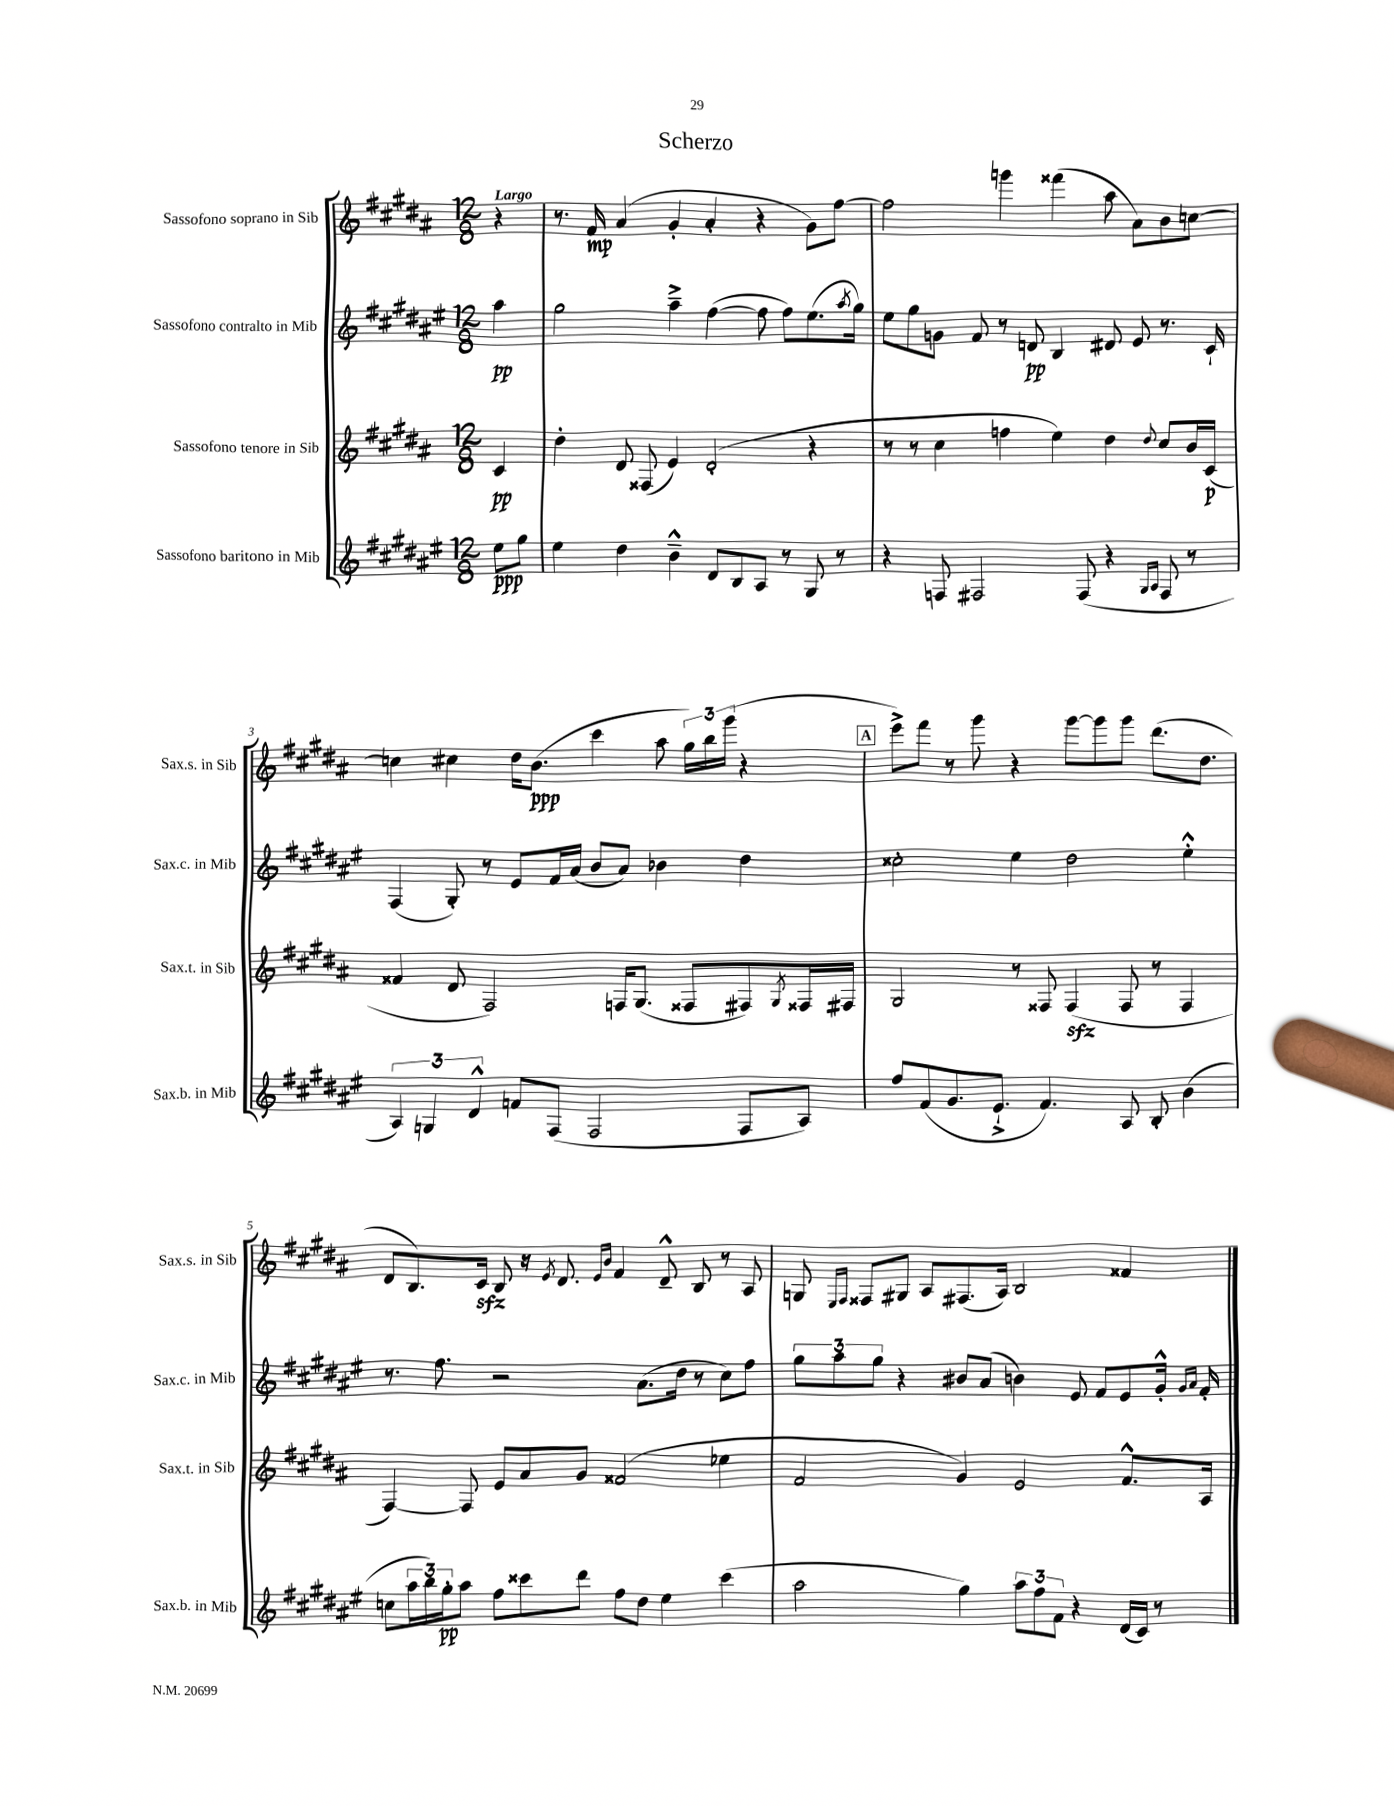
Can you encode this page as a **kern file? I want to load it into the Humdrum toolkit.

**kern	**kern	**kern	**kern
*staff4	*staff3	*staff2	*staff1
*clefG2	*clefG2	*clefG2	*clefG2
*k[f#c#g#d#a#e#]	*k[f#c#g#d#a#]	*k[f#c#g#d#a#e#]	*k[f#c#g#d#a#]
*M12/8	*M12/8	*M12/8	*M12/8
8ee#	4c#	4aa#	4r
8gg#	.	.	.
=	=	=	=
4ee#	4dd#'	2gg#	8.r
.	.	.	16f#
4dd#	8d#	.	(4a#
.	(8F##	.	.
4b~^^	4e)	4aa#~^	4g#'
8d#	(2d#'	([4ff#	4a#'
8B	.	.	.
8A#	.	8ff#]	4r
8r	.	8ff#)	.
8G#	4r	(8.ee#	8g#)
8r	.	.	[8ff#
.	.	8qaa#	.
.	.	16gg#)	.
=	=	=	=
4r	8r	8ee#	2ff#]
.	8r	8gg#	.
8F	4cc#	8g	.
2F#	.	8f#	.
.	4ff	8r	4ggg
.	.	8d	.
.	4ee)	4B	(4fff##
(8F#	.	.	.
4r	4dd#	8d#	8aa#
.	.	8e#	8a#)
16qqG#	.	.	.
16qqA#	8qqdd#	.	.
8F#	8cc#	8.r	8b
8r	16b	.	[8cc
.	(16c#	16c#`	.
=	=	=	=
6A#)	4f##	(4F#	4cc]
6G	.	.	.
.	8d#	8G#')	4cc#
6d#^^	.	.	.
.	2F#)	8r	.
8f	.	8e#	16dd#
.	.	.	(8.b
(8F#	.	16f#	.
.	.	(16a#	.
2F#	.	8b	4ccc#
.	16F	8a#)	.
.	(8.G#	.	.
.	.	4b-	8aa#
.	8F##	.	24gg#)
.	.	.	24bb
.	.	.	(24ggg#
8F#	8F#)	4dd#	4r
.	8qG#	.	.
8A#)	16F##	.	.
.	16F#	.	.
=	=	=	=
8ff#	2G#	2cc##'	8eee^)
(8f#	.	.	8fff#
8.g#	.	.	8r
.	.	.	8ggg#
8.e#`^	.	.	.
.	8r	4ee#	4r
4.f#)	8F##	.	.
.	(4F##	2dd#	[8ggg#
.	.	.	8ggg#]
8A#	8F##	.	8ggg#
8B'	8r	.	(8.ddd#
(4b	4F##	4ee#'^^	.
.	.	.	8.dd#
=	=	=	=
8cc	[4F#)	8.r	8d#
24aa#	.	.	8.B)
24bb)	.	.	.
.	.	8.ff#	.
24gg#'	.	.	.
8aa#	8F#]	.	.
.	.	.	16c#
8ff#	8e	2r	8B
8ccc##	8a#	.	16r
.	.	.	8qe
.	.	.	8.d#
8ddd#	8g#	.	.
.	.	.	16qqe
.	.	.	16qqb
8ff#	(2f##	.	4f#
8dd#	.	(8.a#	.
4ee#	.	.	8d#~^^
.	.	16dd#	.
.	.	8r	8B
(4ccc##	4ee-	8cc#)	8r
.	.	8ff#	8A#
=	=	=	=
2aa#	2f#	12gg#	8G
.	.	12aa#	.
.	.	.	16qqE
.	.	.	16qqF#
.	.	.	8F##
.	.	12gg#	.
.	.	4r	8G#
.	.	.	8A#
4gg#)	4g#)	8b#	(8.F#
.	.	(8a#	.
.	.	.	16A#)
12aa#	2e	4b)	2B
12ff#	.	.	.
12f#	.	.	.
4r	.	8e#	.
.	.	8f#	.
(16d#	8.f#^^	8e#	4f##
16c#)	.	.	.
8r	.	16g#'^^	.
.	.	16qqg#	.
.	.	16qqa#	.
.	16A#	16f#'	.
==	==	==	==
*-	*-	*-	*-
